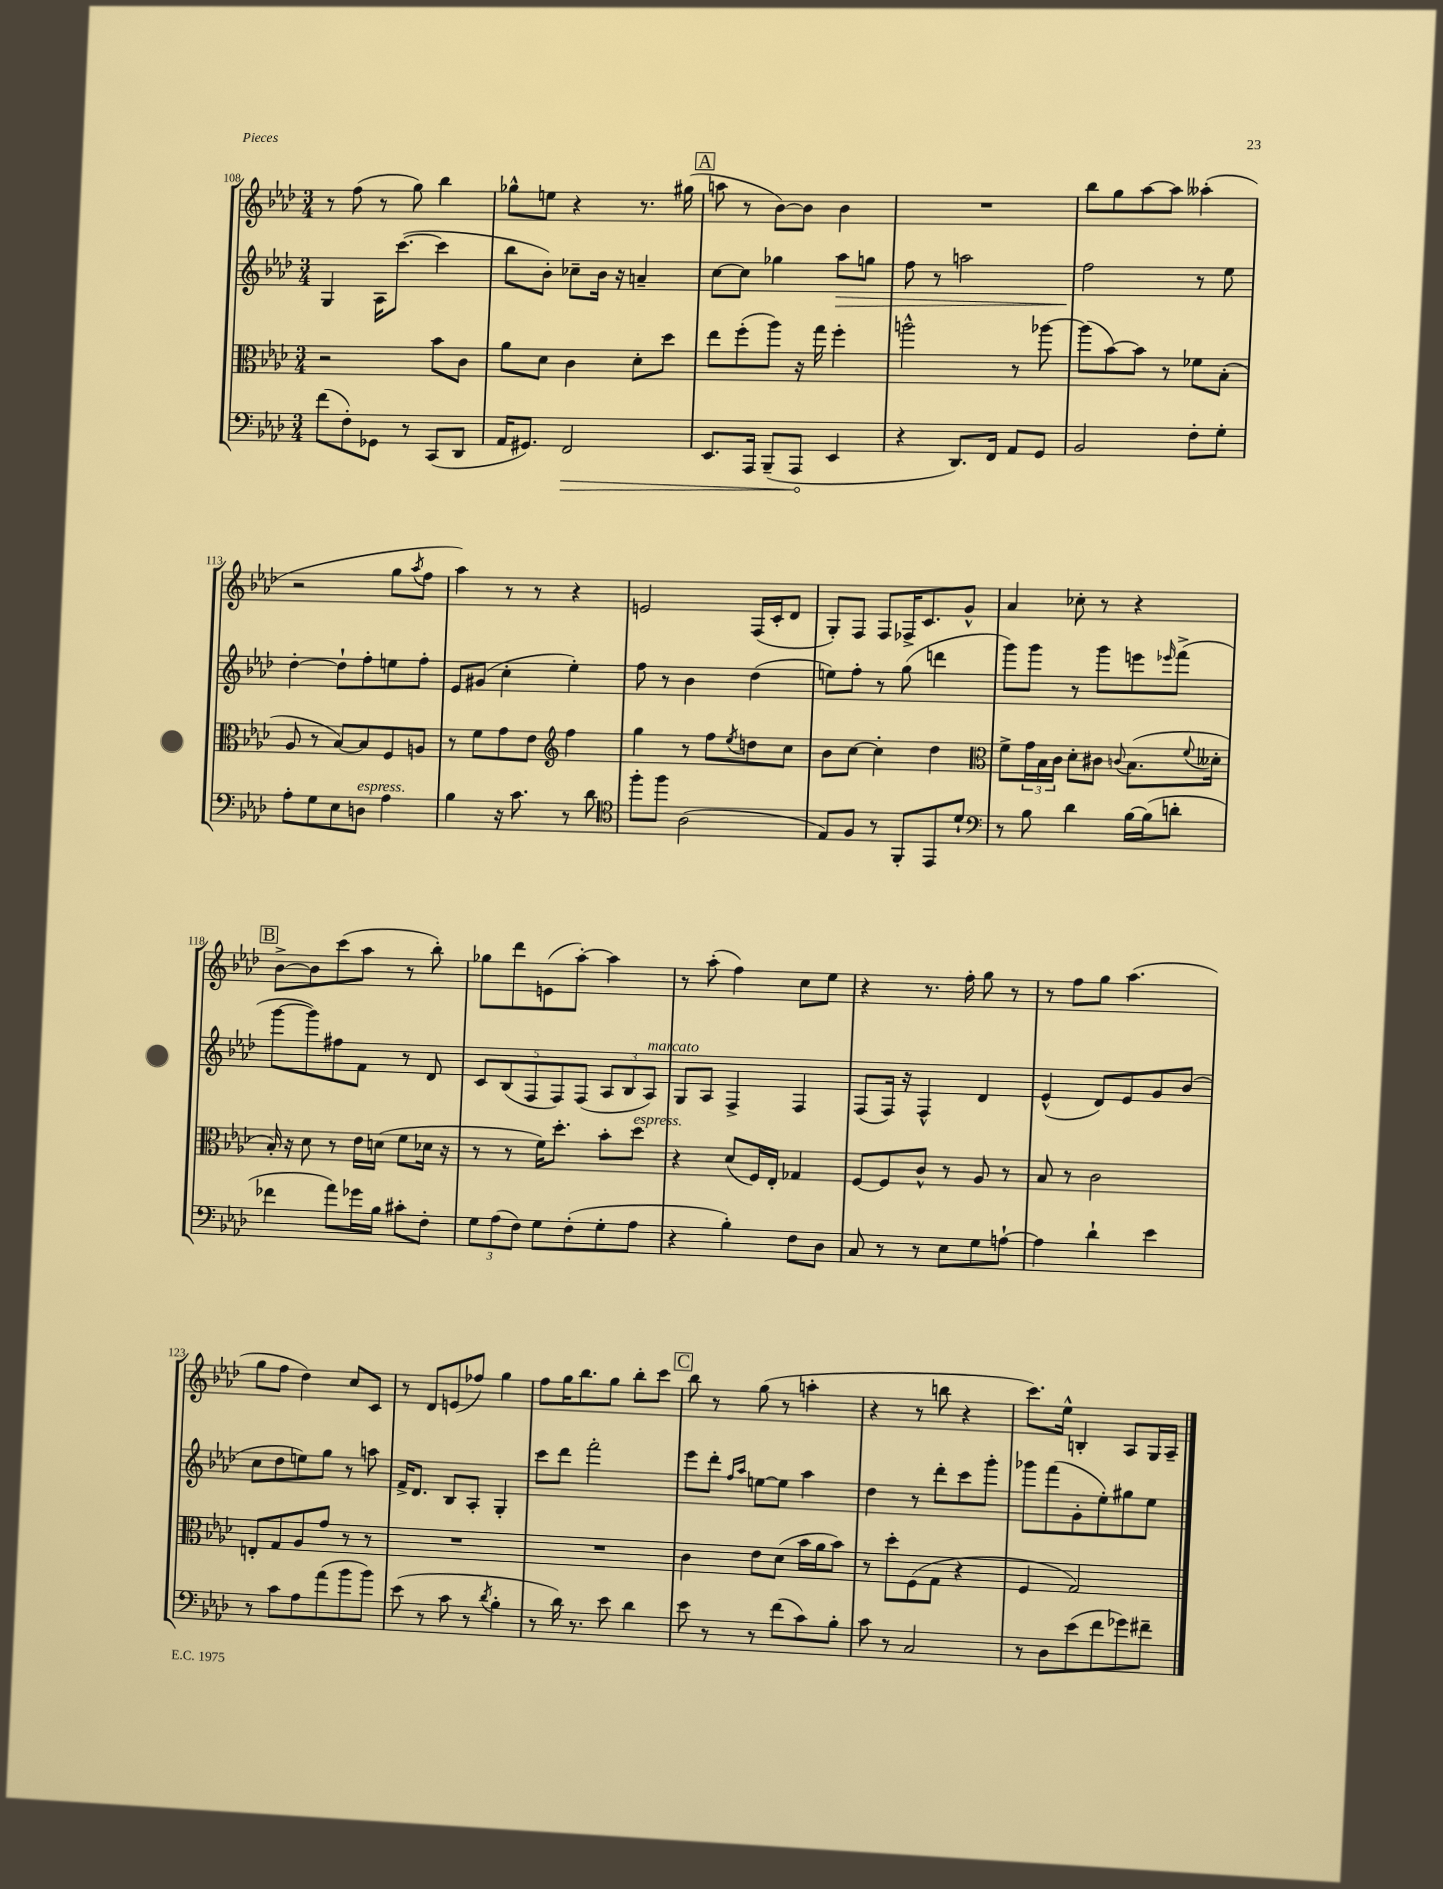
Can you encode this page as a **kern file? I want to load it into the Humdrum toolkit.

**kern	**dynam	**kern	**kern	**dynam	**kern
*part4	*part4	*part3	*part2	*part2	*part1
*staff4	*staff4	*staff3	*staff2	*staff2	*staff1
*clefF4	*	*clefC3	*clefG2	*	*clefG2
*k[b-e-a-d-]	*	*k[b-e-a-d-]	*k[b-e-a-d-]	*	*k[b-e-a-d-]
*M3/4	*	*M3/4	*M3/4	*	*M3/4
=108	=108	=108	=108	=108	=108
(8f\L	.	2r	4G/	.	8r
8F'\)	.	.	.	.	(8ff\
8GG-X\J	.	.	16A-\KL	.	8r
.	.	.	([8.ccc\J	.	.
8r	.	.	.	.	8gg\)
(8CC/L	.	8b-\L	4ccc\]	.	4bb-\
8DD-/J	.	8c\J	.	.	.
=109	=109	=109	=109	=109	=109
16AA-/KL	.	8a-\L	8bb-\L	.	8gg-X^^\L
8.GG#X/J)	.	.	.	.	.
.	.	8d-\J	8b-'\J)	.	8een\J
!	!LO:HP:b	!	!	!	!
2FF/	>	4c\	8cc-X~\L	.	4r
.	.	.	16b-\Jk	.	.
.	.	.	16r	.	.
.	.	8d-'\L	4an~/	.	8.r
.	.	8dd-\J	.	.	.
.	.	.	.	.	(16gg#X\
!!LO:REH:place=s1:t=A
=110	=110	=110	=110	=110	=110
8.EE-/L	.	8ee-\L	[8cc\L	.	8aan\
.	.	(8ff'\	8cc\J]	.	8r
16AAA-/Jk	.	.	.	.	.
(8BBB-~/L	.	8aa-\J)	4gg-X\	.	[8b-\L)
8AAA-/J	.	16r	.	.	8b-\J]
.	.	16gg\	.	.	.
!	!	!	!	!LO:HP:b	!
4EE-/	]	4ff'\	8aa-\L	>	4b-\
.	.	.	8ggn\J	.	.
=111	=111	=111	=111	=111	=111
4r	.	2aan^^\	8ff\	.	2.r
.	.	.	8r	.	.
8.DD-/L)	.	.	2aan\	.	.
16FF/Jk	.	.	.	.	.
8AA-/L	.	8r	.	.	.
8GG/J	.	[8aa-X\	.	.	.
=112	=112	=112	=112	=112	=112
2BB-/	.	(8aa-\L]	2ff\	.	8bb-\L
.	.	[8b-\)	.	.	8gg\
.	.	8b-\J]	.	.	[8aa-\
.	.	8r	.	.	8aa-\J]
8F'\L	.	8f-X\L	8r	]	(4aa--X'\
8G'\J	.	(8B-'\J	8ee-\	.	.
!!LO:LB:g=z
=113	=113	=113	=113	=113	=113
8A-'\L	.	8A-/	[4dd-'\	.	2r
8G\	.	8r	.	.	.
8E-\	.	[8B-/L)	8dd-`\L]	.	.
!LO:TX:a:i:t=espress.	!	!	!	!	!
8Dn\J	.	8B-/]	8ff'\	.	.
4A-\	.	8F/	8een\	.	8gg\L
.	.	.	.	.	8qaa-/
.	.	8An/J	8ff'\J	.	8ff\J
=114	=114	=114	=114	=114	=114
4B-\	.	8r	8e-/L	.	4aa-\)
.	.	8f\L	(8g#X/J	.	.
16r	.	8g\	4cc'\	.	8r
8.c\	.	.	.	.	.
.	.	8e-\J	.	.	8r
*	*	*clefG2	*	*	*
8r	.	4ff\	4ee-'\)	.	4r
8d-\	.	.	.	.	.
=115	=115	=115	=115	=115	=115
*clefC4	*	*	*	*	*
8ff'\L	.	4gg\	8ff\	.	2en/
8ff\J	.	.	8r	.	.
(2A-\	.	8r	4b-\	.	.
.	.	8ff\L	.	.	.
.	.	8qee-/	.	.	.
.	.	8ddn\	(4dd-\	.	(16F/LL
.	.	.	.	.	16c'/J
.	.	8cc\J	.	.	8d-/J
=116	=116	=116	=116	=116	=116
8E-/L)	.	8b-\L	8een\L)	.	8G'/L)
8F/J	.	[8cc\J	8ff'\J	.	8F/J
8r	.	4cc'\]	8r	.	8F/L
8FF'/L	.	.	(8gg\	.	16F-X^/K
.	.	.	.	.	8.c/
8EE-/	.	4dd-\	4dddn\	.	.
8d-`/J	.	.	.	.	8g^^/J
=117	=117	=117	=117	=117	=117
*clefF4	*	*clefC3	*	*	*
8r	.	8f^\L	8ggg\L)	.	4a-/
8B-\	.	24g\L	8ggg\J	.	.
.	.	24B-\	.	.	.
.	.	24c\JJ	.	.	.
4d-\	.	8d-'\L	8r	.	8cc-X'\
.	.	8c#X\J	8ggg\L	.	8r
.	.	8qqcn/	.	.	.
[16B-\LL	.	(8.B-\L	8eeen\	.	4r
(16B-\J]	.	.	.	.	.
.	.	.	16qqeee-X/	.	.
8dn'\J	.	.	(8fff^\J	.	.
.	.	8qqf/	.	.	.
.	.	16d--X'\Jk	.	.	.
!!LO:LB:g=z
!!LO:REH:place=s1:t=B
=118	=118	=118	=118	=118	=118
4f-X\	.	16B-'/)	[8ggg\L	.	[8b-^\L
.	.	16r	.	.	.
.	.	8d-\	8ggg\])	.	8b-\]
8a-\L)	.	8r	8ff#X\	.	(8ccc\
16g-X\L	.	16e-\LL	8f\J	.	8aa-\J
16B-\JJ	.	(16dn\JJ	.	.	.
8c#X'\L	.	8f\L	8r	.	8r
8F'\J	.	16d-X\Jk	8d-/	.	8bb-'\)
.	.	16r	.	.	.
=119	=119	=119	=119	=119	=119
12G\L	.	8r	10c/L	.	8gg-X\L
(12A-\	.	.	.	.	.
.	.	.	(10B-/	.	.
.	.	8r	.	.	8ddd-\
12F\J)	.	.	.	.	.
.	.	.	10F/	.	.
8G\L	.	16f\KL)	.	.	(8en\
.	.	.	10F/)	.	.
.	.	8.dd-'\J	.	.	.
(8F'\	.	.	.	.	[8aa-'\J)
.	.	.	(10F/J	.	.
8G'\	.	8b-'\L	12A-/L	.	4aa-\]
.	.	.	12B-/	.	.
!	!	!LO:TX:a:i:t=espress.	!	!	!
8A-\J	.	8dd-\J	.	.	.
!	!	!	!LO:TX:a:i:t=marcato	!	!
.	.	.	12A-/J)	.	.
=120	=120	=120	=120	=120	=120
4r	.	4r	8G/L	.	8r
.	.	.	8A-/J	.	(8aa-'\
4B-'\)	.	(8d-/L	4F^/	.	4ff\)
.	.	16F/L)	.	.	.
.	.	16E-'/JJ	.	.	.
8F\L	.	4G-X/	4F/	.	8cc\L
8D-\J	.	.	.	.	8ee-\J
=121	=121	=121	=121	=121	=121
8C/	.	[8F/L	(8F/L	.	4r
8r	.	8F/]	16F/Jk)	.	.
.	.	.	16r	.	.
8r	.	8c^^/J	4F^^/	.	8.r
8E-\L	.	8r	.	.	.
.	.	.	.	.	16ff'\
8G\	.	8A-/	4d-/	.	8gg\
[8An`\J	.	8r	.	.	8r
=122	=122	=122	=122	=122	=122
4A\]	.	8B-/	(4e-^^/	.	8r
.	.	8r	.	.	8ff\L
4d-`\	.	2c\	8d-/L)	.	8gg\J
.	.	.	8e-/	.	(4.aa-\
4e-\	.	.	8g/	.	.
.	.	.	(8b-/J	.	.
!!LO:LB:g=z
=123	=123	=123	=123	=123	=123
8r	.	8En'/L	8cc\L	.	8gg\L
8c\L	.	8G/	8dd-\	.	8ff\J
8A-\	.	8A-/	8een\)	.	4dd-\)
(8a-\	.	8g/J	8gg\J	.	.
8b-\	.	8r	8r	.	8cc/L
8b-\J)	.	8r	8aan\	.	8c/J
=124	=124	=124	=124	=124	=124
(8e-\	.	2.r	16f^/KL	.	8r
.	.	.	8.d-/J	.	.
8r	.	.	.	.	8d-/L
8c\	.	.	8B-/L	.	(8en/
8r	.	.	8A-'/J	.	8ff-X/J)
8qd-/	.	.	.	.	.
4B-'\	.	.	4G'/	.	4gg\
=125	=125	=125	=125	=125	=125
8r	.	2.r	8ccc\L	.	8ff\L
16d-\)	.	.	8ddd-\J	.	16gg\K
8.r	.	.	.	.	8.bb-\
.	.	.	2fff'\	.	.
8e-\	.	.	.	.	8gg\J
4d-\	.	.	.	.	8bb-'\L
.	.	.	.	.	8ccc\J
!!LO:REH:place=s1:t=C
=126	=126	=126	=126	=126	=126
8e-\	.	4c\	8eee-\L	.	8bb-\
8r	.	.	8ddd-'\J	.	8r
.	.	.	16qqff/LL	.	.
.	.	.	16qqaa-/JJ	.	.
8r	.	8e-\L	[8een\L	.	(8gg\
(8f\L	.	(8d-\J	8ee\J]	.	8r
8c\)	.	16b-\LL	4aa-\	.	4aan'\
.	.	16a-\J	.	.	.
8B-'\J	.	8b-\J)	.	.	.
=127	=127	=127	=127	=127	=127
8c\	.	8r	4dd-\	.	4r
8r	.	8dd-'\L	.	.	.
2C/	.	(8F\	8r	.	8r
.	.	8G\J	8ddd-'\L	.	8bbn\
.	.	4r	8ccc\	.	4r
.	.	.	8ggg'\J	.	.
=128	=128	=128	=128	=128	=128
8r	.	4F/	8ggg-X\L	.	8.ccc\L)
8D-\L	.	.	(8fff\	.	.
.	.	.	.	.	16ee-^^\Jk
(8e-\	.	2G/)	8g'\	.	4Bn'/
8f\	.	.	8ee-'\)	.	.
8g-X\)	.	.	8gg#X\	.	8A-/L
8f#X~\J	.	.	8ee-\J	.	16G/L
.	.	.	.	.	16A-~/JJ
==	==	==	==	==	==
*-	*-	*-	*-	*-	*-
